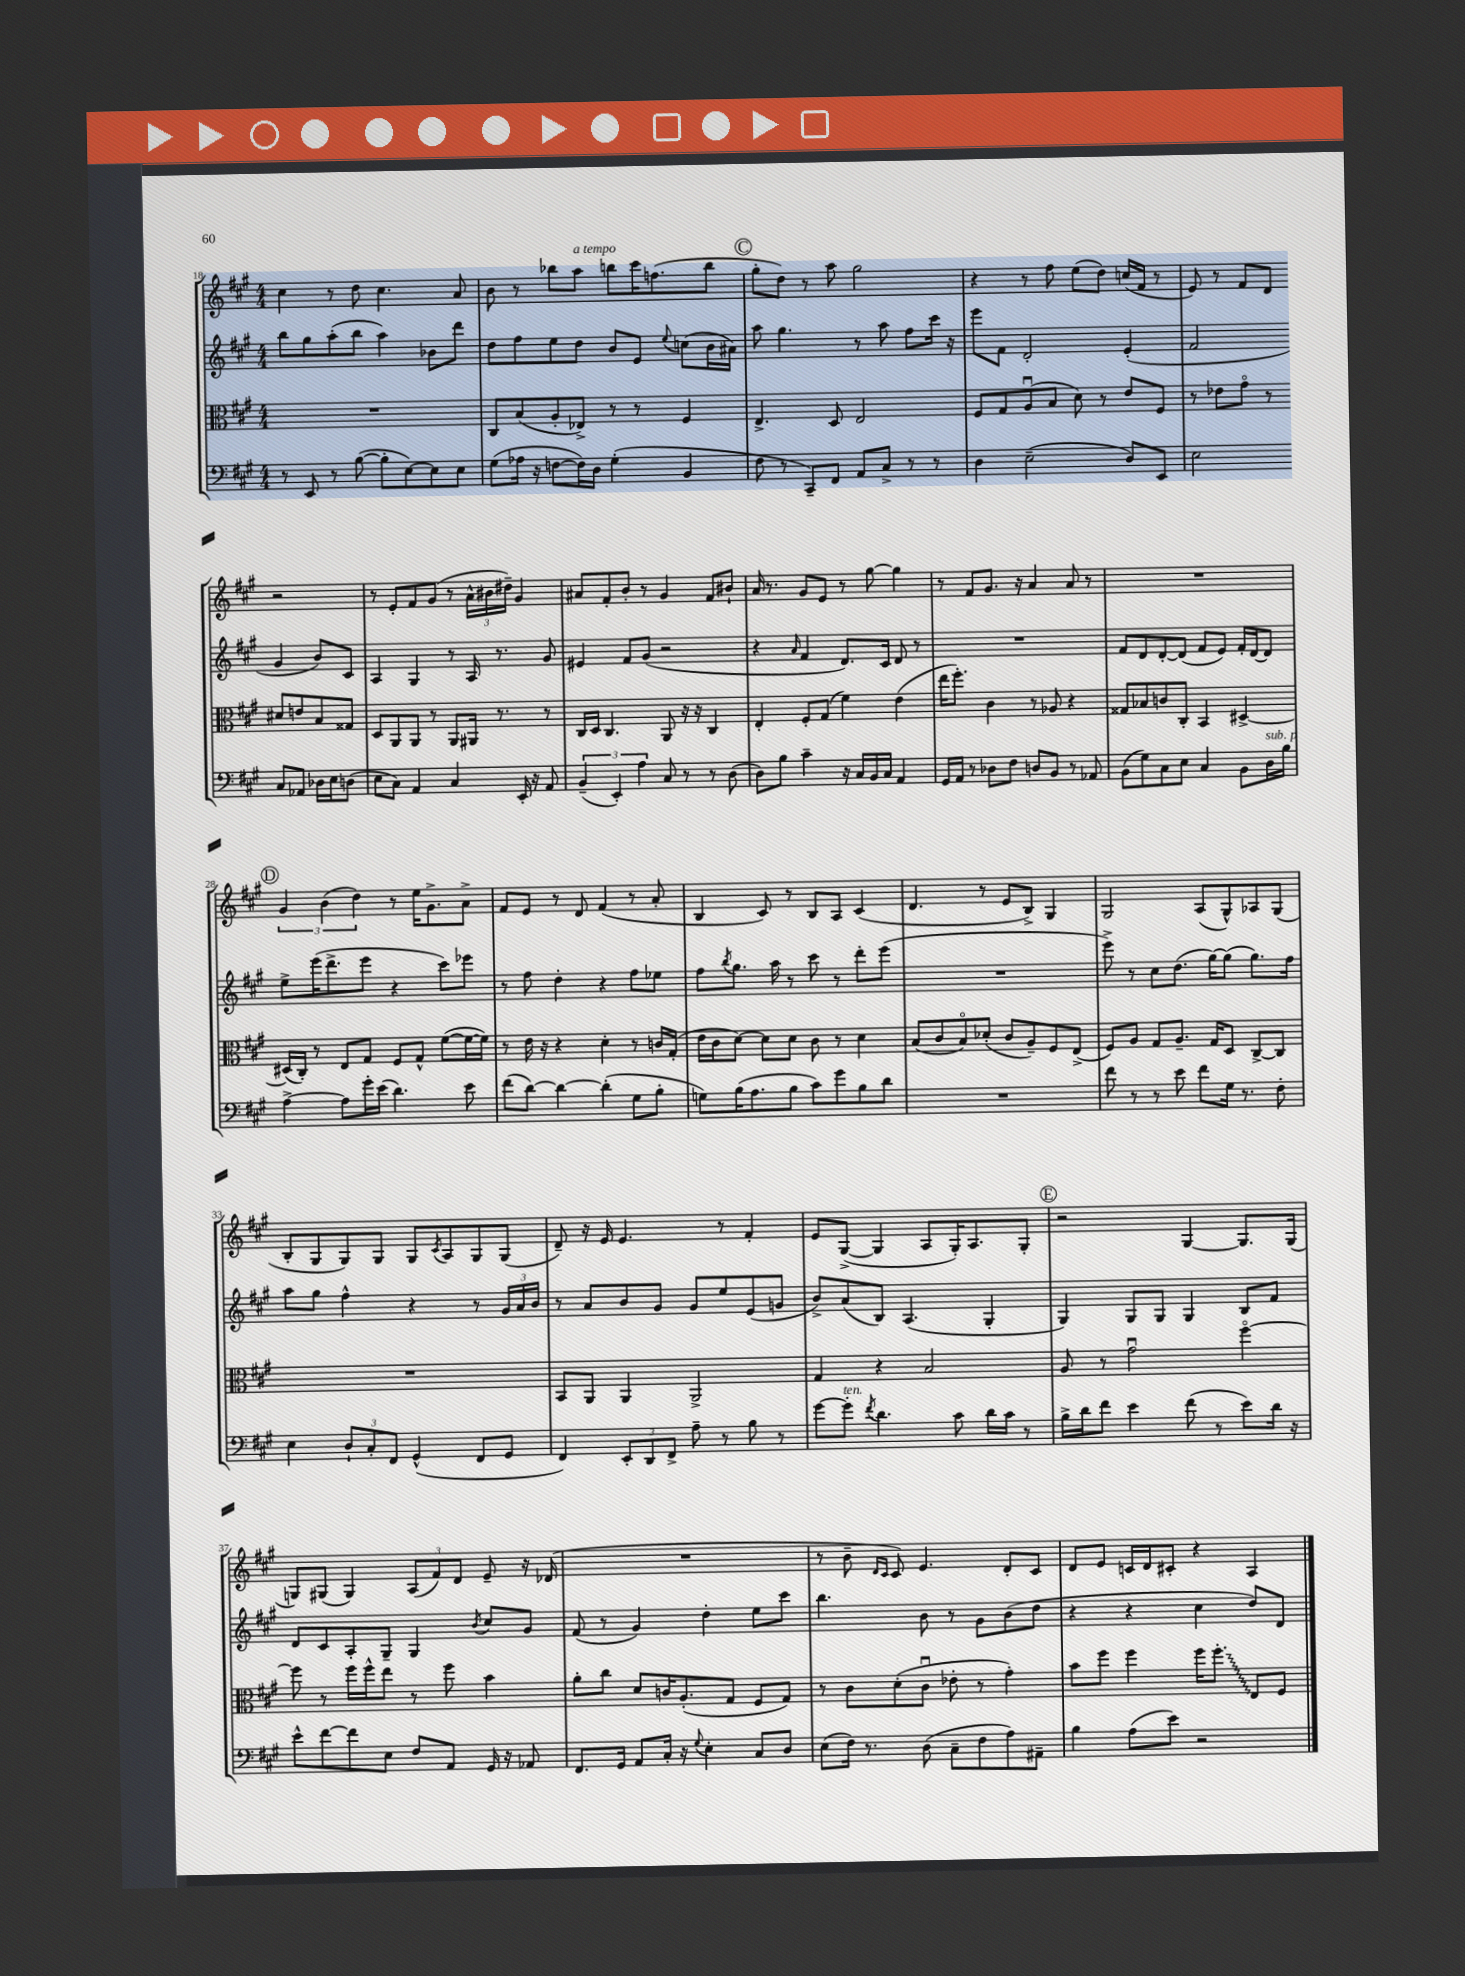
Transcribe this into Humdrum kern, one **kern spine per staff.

**kern	**kern	**kern	**kern
*staff4	*staff3	*staff2	*staff1
*clefF4	*clefC3	*clefG2	*clefG2
*k[f#c#g#]	*k[f#c#g#]	*k[f#c#g#]	*k[f#c#g#]
*M4/4	*M4/4	*M4/4	*M4/4
8r	1r	8bb	4cc#
8EE	.	8gg#	.
8r	.	(8aa'	8r
([8B	.	8bb	8dd
8B']	.	4aa)	4.cc#
[8E)	.	.	.
8E]	.	8b-	.
8E	.	8ddd	8a
=	=	=	=
(8G#	8C#	8dd	8b
16A-	(8B	8ff#	8r
16r	.	.	.
[8F	8A'	8ee	8bb-
16F])	8E-^)	8dd	8aa
16D	.	.	.
(4G#'	8r	8b	8bb
.	8r	8e	16ccc#
.	.	.	(8.ff
.	.	8qqee	.
4BB	4F#	(8cc	.
.	.	16b	8bb
.	.	16a#)	.
=	=	=	=
8F#	4.E^	8aa	8gg#'
8r	.	4.gg#	8dd)
8CC#~)	.	.	8r
8FF#	8D	.	8aa
8AA	2E	8r	2gg#
8C#^	.	8aa	.
8r	.	8ff#	.
8r	.	16ccc#	.
.	.	16r	.
=	=	=	=
4D	8F#	8eee	4r
.	8G#	8f#	.
(2E~	(8Au	2d'	8r
.	8B	.	8ff#
.	8d)	.	(8ee
.	8r	.	8dd)
8D)	8e	(4e'	(16cc
.	.	.	16f#
8EE	8F#	.	8r
=	=	=	=
2E	8r	2f#	8e)
.	8e-	.	8r
.	8g#o	.	8f#
.	8r	.	8d
8C#	8d#	4g#	2r
8AA-	8e	.	.
16D-	8B	8b)	.
16E	.	.	.
(8D	8G##	8c#	.
=	=	=	=
8E	8D	4A	8r
8C#)	8AA	.	8e'
4AA	8AA	4G#	8f#
.	8r	.	(8g#
4C#	8AA	8r	8r
.	16AA#	16A	24a^^
.	.	.	24b#
.	8.r	8.r	.
.	.	.	24dd#~)
16EE'	.	.	4g#
16r	.	.	.
8AA	8r	8g#	.
=	=	=	=
(6BB~	16C#	4e#	8a#
.	16D	.	.
.	4.C#	.	8f#'
6EE')	.	.	.
.	.	8f#	8b'
6A	.	.	.
.	.	(8g#	8r
8C#	8AA	2r	4g#
8r	16r	.	.
.	16r	.	.
8r	4C#	.	8f#
(8D	.	.	8b#`
=	=	=	=
8D)	4E'	4r	16a
.	.	.	8.r
8B	.	.	.
.	.	16qqa	.
4c#~	8F#'	4f#	8g#
.	(8G#	.	8e
16r	4f#)	8.d)	8r
16C#	.	.	.
16BB	.	.	[8gg#
16C#	.	16c#	.
4AA	(4e	8d	4gg#]
.	.	8r	.
=	=	=	=
16GG#	16ee	1r	8r
16AA	8.ff#')	.	.
8r	.	.	8f#
8D-	4c#	.	8.g#
8F#	.	.	.
.	.	.	16r
8D	8r	.	4a
8BB	8A-	.	.
8r	4r	.	8a
8AA-	.	.	8r
=	=	=	=
(8BB	8G##	8f#	1r
8G#)	8B-	8d	.
8C#	8c	[8d'	.
8E	8C#'	(8d]	.
4C#	4BB	8f#	.
.	.	8e)	.
8BB	[4D#^	16f#'	.
.	.	[16d	.
16D	.	8d]	.
16B	.	.	.
=	=	=	=
[4A^	(16D#]	8ee^	6g#
.	16C#')	.	.
.	8r	(16eee	.
.	.	.	(6b
.	.	8.ddd^	.
8A]	8E	.	.
.	.	.	6dd)
16g#'	8G#	8eee	.
(16e	.	.	.
4.d)	8F#	4r	8r
.	8G#^^	.	16ee
.	.	.	8.g#^
.	([8f#	8ccc#)	.
8e	16f#_	8eee-	8a^
.	16f#])	.	.
=	=	=	=
(8f#	8r	8r	8f#
[8d)	16e	8ff#	8e
.	16r	.	.
4d_	4r	4dd'	8r
.	.	.	8d
(4d']	4d'	4r	(4f#
8G#	8r	8ff#	8r
8B'	16c	8ee-	8a'
.	(16G#'	.	.
=	=	=	=
8G)	16e	8ff#	4B
.	16c#	.	.
.	.	8qbb	.
(16B	[8d)	8.gg#	.
8.A	.	.	.
.	8d]	.	8c#)
.	.	16aa	.
8B	8d	8r	8r
8c#)	8c#	8ccc#	8B
8g#	8r	8r	8A
8B	4d	8ddd'	(4c#
8d	.	(8eee	.
=	=	=	=
1r	(8B	1r	4.d
.	8c#	.	.
.	8Bo)	.	.
.	(8d-'	.	8r
.	8c#	.	8e
.	8A~)	.	8B^)
.	8F#	.	4G#
.	(8E^	.	.
=	=	=	=
8f#	8F#)	8eee^)	2G#
8r	8A	8r	.
8r	8G#	8cc#	.
8e	8.A~	(8.dd	.
8f#	.	.	(8A
.	16G#	[16gg#)	.
16G#	8D	(8gg#]	8G#^^)
8.r	.	.	.
.	[8C#^	8.gg#)	8A-
8F#'	8C#]	.	(8G#
.	.	16ff#	.
=	=	=	=
4E	1r	8aa	8B'
.	.	8gg#	8G#
12D`	.	4ff#^^	8G#)
12C#'	.	.	.
.	.	.	8G#
12FF#	.	.	.
(4GG#^^	.	4r	8G#
.	.	.	8qc#
.	.	.	8A
8FF#	.	8r	8G#
8GG#	.	24g#	(8G#
.	.	24a	.
.	.	24b	.
=	=	=	=
4FF#)	8BB	8r	8d~)
.	8AA	8a	16r
.	.	.	16e
12EE'	4AA	8b	4.e
12DD	.	.	.
.	.	8g#	.
12FF#^	.	.	.
8A~	2AA^	8g#	.
8r	.	8ee	8r
8B	.	(8e	4f#'
8r	.	8g	.
=	=	=	=
[8g#	4G#	8b^)	8e
8g#']	.	(8a	([8G#^
8qf#	.	.	.
4.d	4r	8B)	4G#]
.	.	(4.A	.
.	2B	.	8A
8c#	.	.	16G#')
.	.	.	8.A
16d	.	4G#'	.
16c#	.	.	.
8r	.	.	8G#'
=	=	=	=
16B^	8A	4G#)	2r
16d	.	.	.
8f#	8r	.	.
4e	2g#u	8G#	.
.	.	8G#	.
(8f#	.	4G#	[4G#
8r	.	.	.
8e)	[4ff#o	8B	8.G#]
16d	.	8f#	.
16r	.	.	(16G#
=	=	=	=
8e^^	8ff#]	8d	8G)
[8f#	8r	8c#	(8G#
8f#]	16ff#	8A'	4G#)
.	16ff#^^	.	.
8E	8ee	8G#~	.
8F#	8r	4G#	(12A
.	.	.	12f#)
8AA	8ff#	.	.
.	.	.	12d
.	.	8qb	.
16GG#	4b	8cc#	8e~
16r	.	.	.
8AA-	.	8g#	16r
.	.	.	(16d-
=	=	=	=
8.FF#	8a'	(8f#	1r
.	8cc#	8r	.
16GG#	.	.	.
8AA	8d	4g#)	.
16C#'	16c	.	.
16r	(8.A'	.	.
8qqG#	.	.	.
4E'	.	4dd'	.
.	8G#	.	.
8C#	8F#	8ee	.
8D	8G#)	8ccc#	.
=	=	=	=
(8E	8r	4.bb	8r
16F#)	8c#	.	8b~
8.r	.	.	.
.	.	.	16qqd
.	.	.	16qqc#
.	(8d'	.	8c#)
(8D	8c#u	8b	4.e
8C#~	8e-'	8r	.
8F#	8r	8g#	.
8A)	4g#')	(8b	8d'
8AA#~	.	8dd	8c#
=	=	=	=
4B	8b	4r	8d
.	8ff#	.	8e
(8A	4ff#	4r	16c
.	.	.	16d
8e)	.	.	8c#'
2r	16ff#	4cc#	4r
.	8.ff#'	.	.
.	8E	8dd)	4A
.	8F#	8d	.
==	==	==	==
*-	*-	*-	*-
